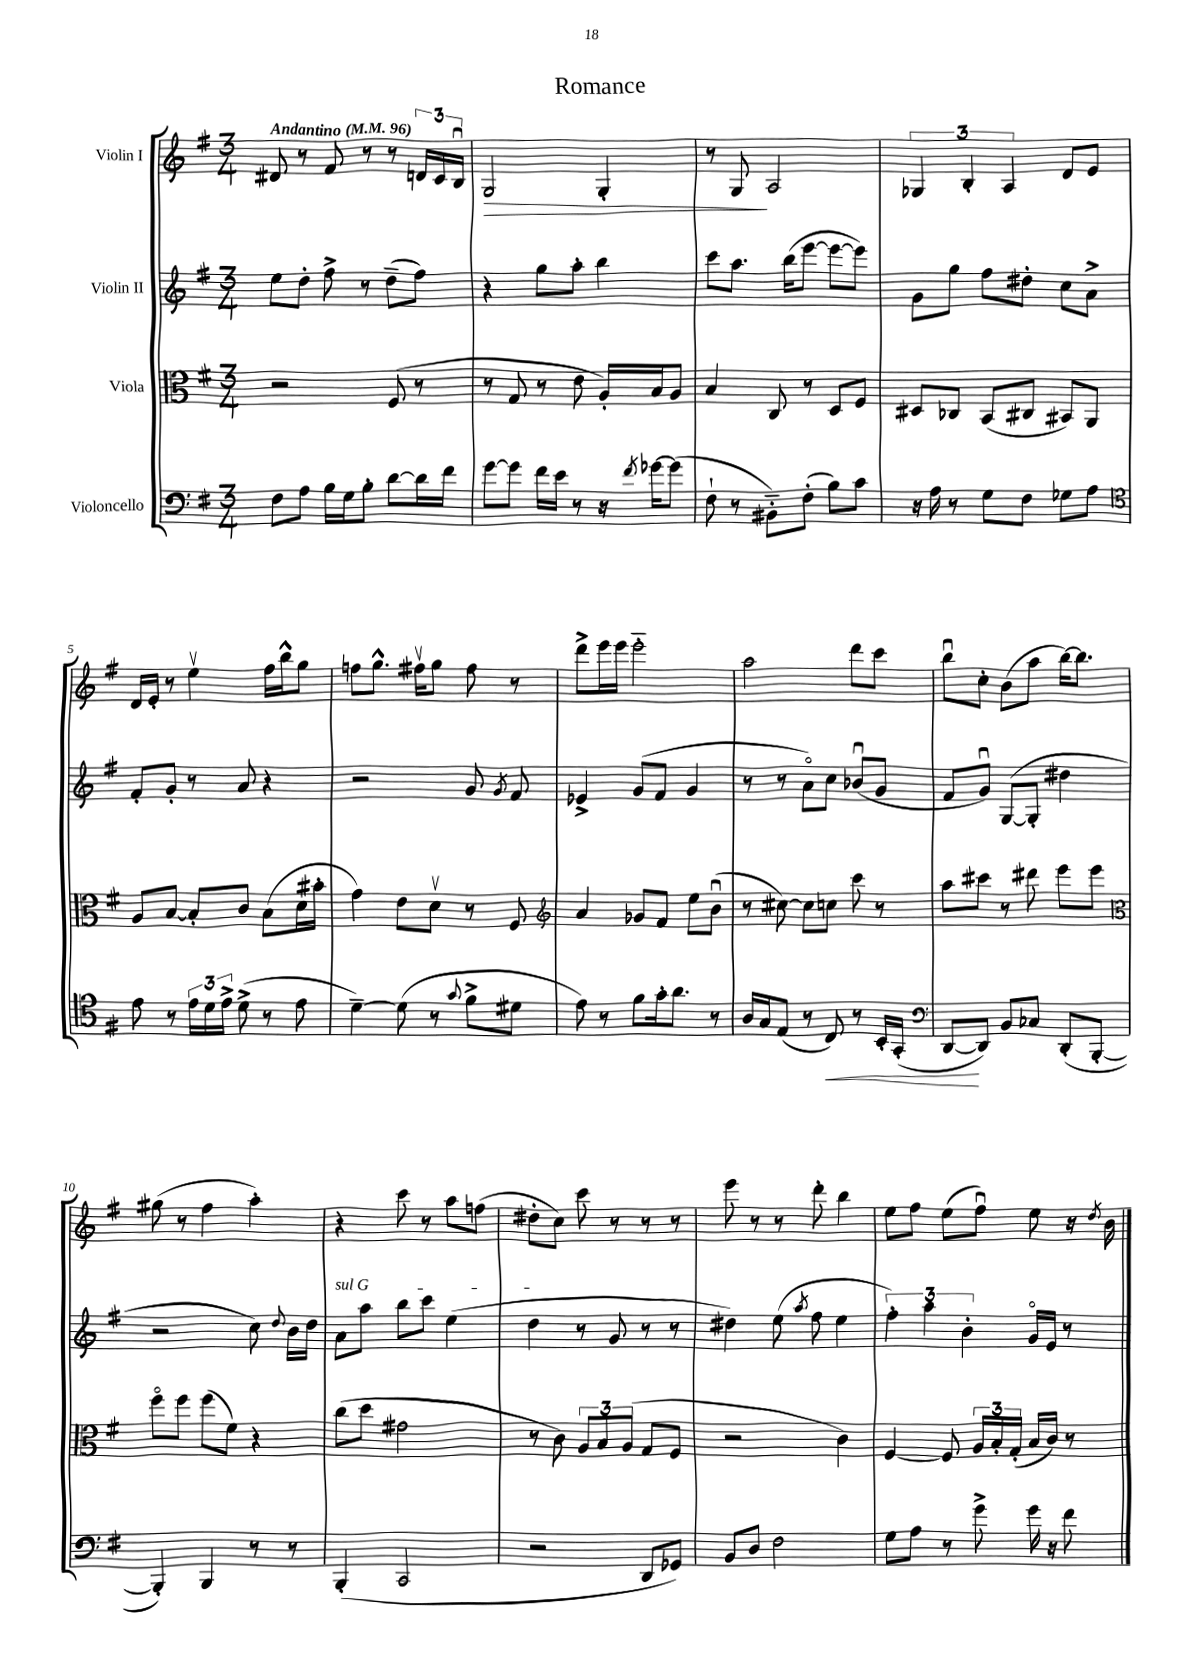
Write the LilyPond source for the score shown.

\header { title = "Romance" }
<<
\new StaffGroup <<
\new Staff = "s0" \with { instrumentName = "Violin I" } {
    \clef treble \key g \major \numericTimeSignature \time 3/4 \tempo "Andantino" 4 = 96
    \autoBeamOff dis'8 r8 fis'8 r8 r8 \tuplet 3/2 { d'16[ c'16 b16]\downbow } |
    g2\> g4-. |
    r8 g8\! a2 |
    \tuplet 3/2 { ges4 b4-. a4 } d'8[ e'8] |
    d'16[ e'16]-. r8 e''4\upbow fis''16[ b''16-^ g''8] |
    f''8[ g''8.]-^ fis''16[\upbow g''8] fis''8 r8 |
    d'''8[-> e'''16 e'''16] e'''2-_ |
    a''2 d'''8[ c'''8] |
    b''8[\downbow c''8]-. b'8[( a''8] b''16[~) b''8.] |
    gis''8( r8 fis''4 a''4-.) |
    r4 c'''8 r8 a''8[ f''8]( |
    dis''8[-. c''8]) c'''8 r8 r8 r8 |
    e'''8 r8 r8 d'''8-. b''4 |
    e''8[ fis''8] e''8[( fis''8]\downbow) e''8 r16 \acciaccatura { d''8 } b'16 \bar "|." |
}
\new Staff = "s1" \with { instrumentName = "Violin II" } {
    \clef treble \key g \major \numericTimeSignature \time 3/4
    \autoBeamOff e''8[ d''8]-. fis''8-> r8 d''8[--( fis''8]) |
    r4 g''8[ a''8]-. b''4 |
    c'''8[ a''8.] b''16[( e'''8]~ e'''8[~ e'''8]) |
    g'8[ g''8] fis''8[ dis''8]-. c''8[ a'8]-> |
    fis'8[-. g'8]-. r8 a'8 r4 |
    r2 g'8 \acciaccatura { g'8 } fis'8 |
    ees'4-> g'8[( fis'8] g'4 |
    r8 r8 a'8[\flageolet) c''8] bes'8[\downbow( g'8] |
    fis'8[ g'8]\downbow) g8[~( g8]-. dis''4 |
    r2 c''8) \appoggiatura { d''8 } b'16[ d''16] |
    \once \override TextSpanner.bound-details.left.text = \markup { \italic "sul G" } a'8[\startTextSpan a''8] b''8[ c'''8] e''4( |
    d''4\stopTextSpan r8 g'8 r8 r8 |
    dis''4) e''8( \acciaccatura { a''8 } fis''8 e''4 |
    \tuplet 3/2 { fis''4-.) a''4 b'4-. } g'16[\flageolet e'16] r8 \bar "|." |
}
\new Staff = "s2" \with { instrumentName = "Viola" } {
    \clef alto \key g \major \numericTimeSignature \time 3/4
    \autoBeamOff r2 fis8( r8 |
    r8 g8 r8 e'8 a16[-.) b16 a8] |
    b4 c8 r8 d8[ fis8] |
    dis8[ ces8] b,8[( cis8] bis,8[) a,8] |
    a8[ b8]~ b8[-. c'8] b8[( d'16 bis'16]-. |
    g'4) e'8[ d'8]\upbow r8 fis8 |
    \clef treble a'4 ges'8[ fis'8] e''8[ b'8]\downbow( |
    r8 cis''8~) cis''8[ c''8] c'''8 r8 |
    a''8[ cis'''8] r8 dis'''8 e'''8[ e'''8] |
    \clef alto fis''8[\flageolet fis''8] fis''8[( fis'8]) r4 |
    c''8[( d''8] gis'2 |
    r8 c'8) \tuplet 3/2 { a8[ b8 a8]( } g8[ fis8] |
    r2 c'4) |
    fis4~ fis8 \tuplet 3/2 { a16[ b16-. g16]-.( } b16[ c'16]) r8 \bar "|." |
}
\new Staff = "s3" \with { instrumentName = "Violoncello" } {
    \clef bass \key g \major \numericTimeSignature \time 3/4
    \autoBeamOff fis8[ a8] b16[ g16 b8]-. d'8[~ d'16 fis'16] |
    g'8[~ g'8] fis'16[ e'16] r8 r16 \acciaccatura { fis'8 } ges'16[~ ges'8]( |
    fis8-! r8 bis,8[-_) fis8]-.( b8[) c'8] |
    r16 a16 r8 g8[ fis8] ges8[ a8] |
    \clef tenor e'8 r8 \tuplet 3/2 { e'16[ d'16 e'16]-> } d'8->( r8 e'8 |
    d'4~--) d'8( r8 \appoggiatura { g'8 } fis'8[-> dis'8] |
    e'8) r8 fis'8[ g'16-. a'8.] r8 |
    a16[ g16 e8]( r8 c8\<) r8 b,16[-. g,16]-.( |
    \clef bass d,8[~\! d,8]) b,8[ ces8] d,8[-.( b,,8]~-. |
    b,,4-.) b,,4 r8 r8 |
    b,,4-.( c,2 |
    r2 d,8[ ges,8]) |
    b,8[ d8] fis2 |
    g8[ a8] r8 g'8-> g'16 r16 fis'8 \bar "|." |
}
>>
>>
